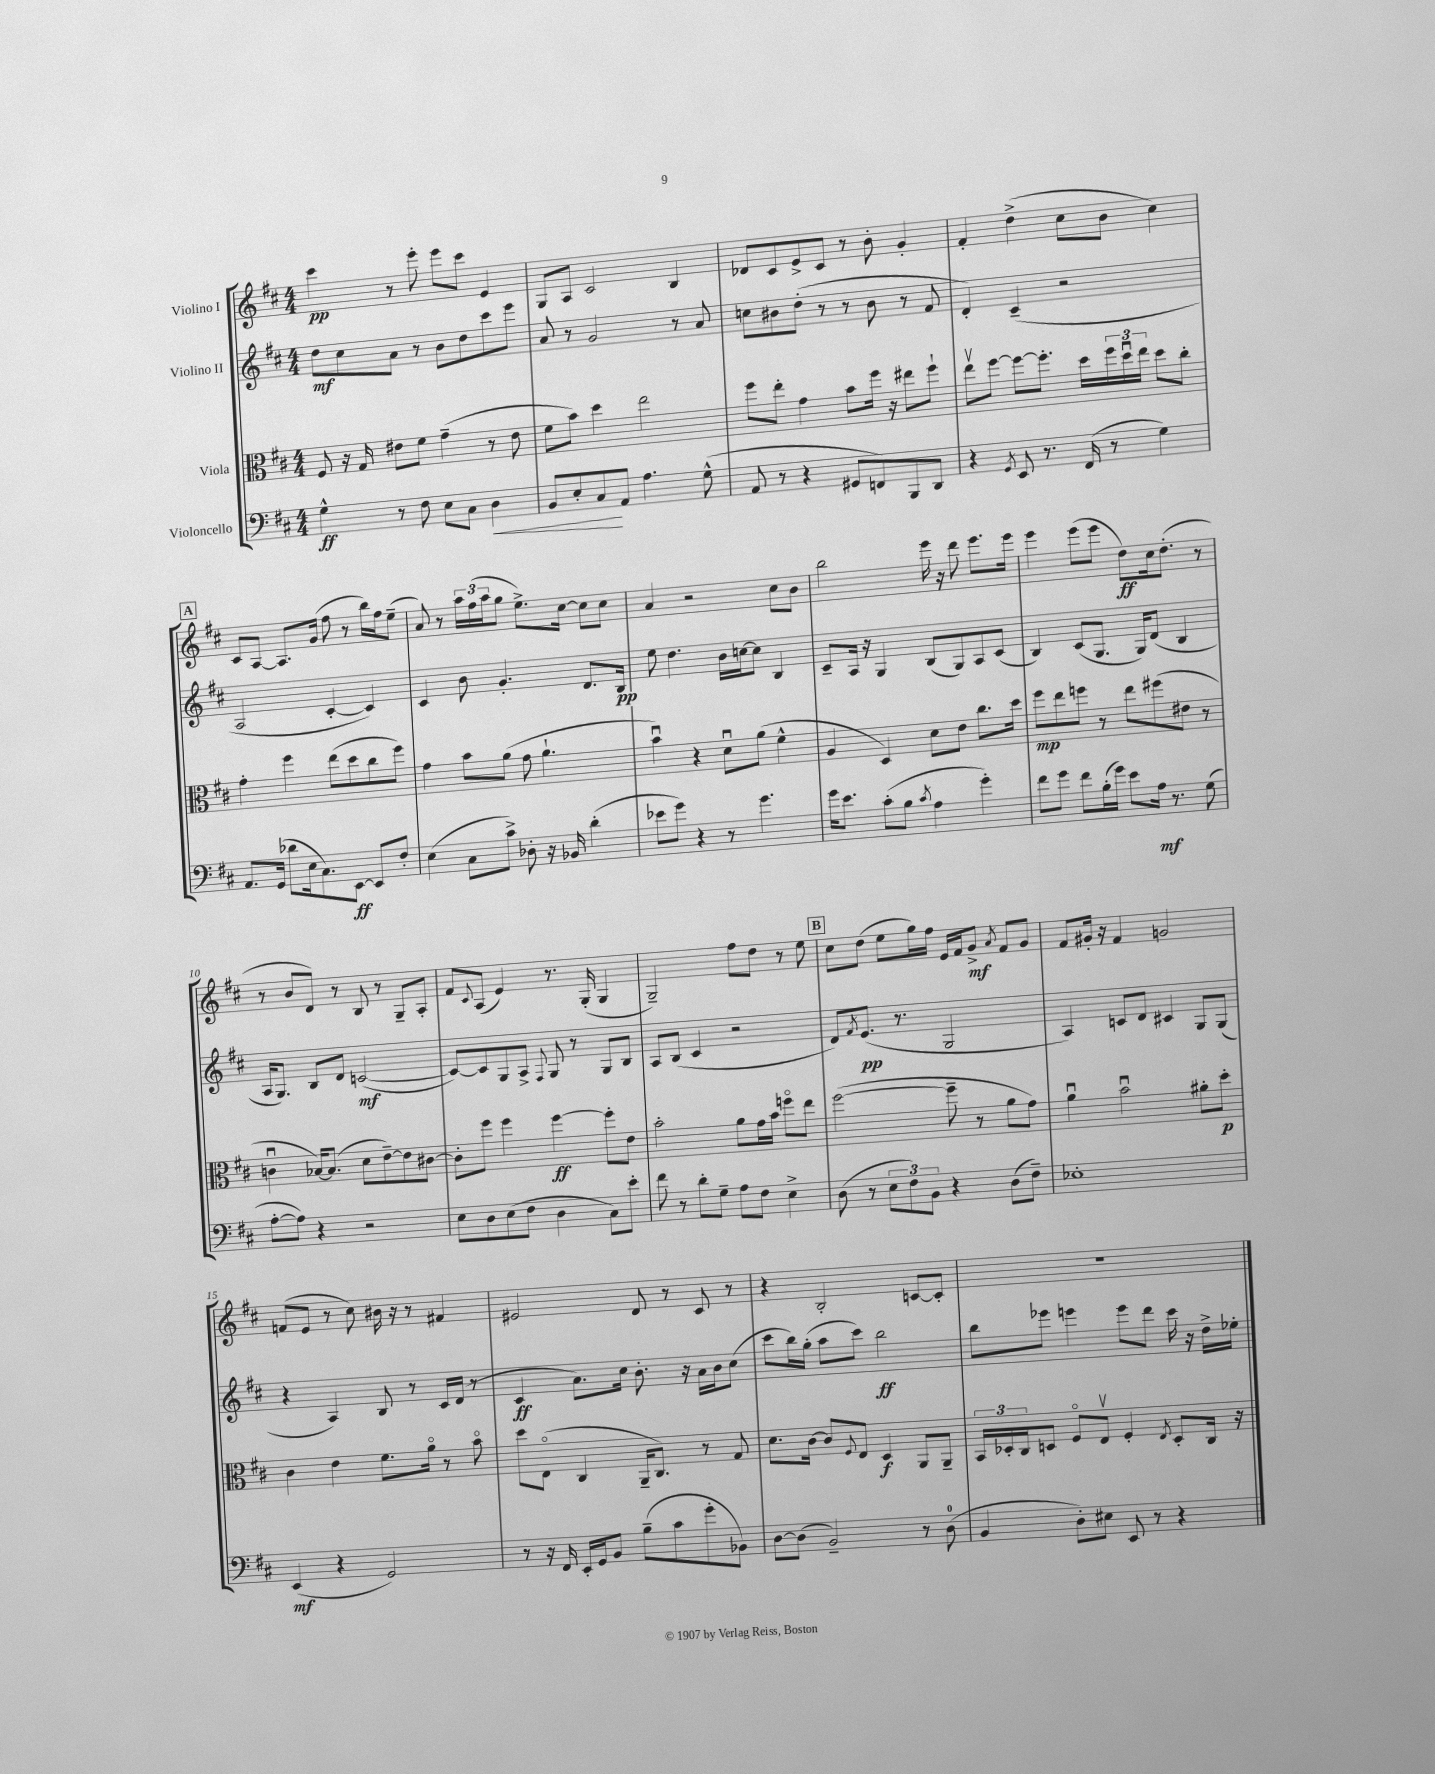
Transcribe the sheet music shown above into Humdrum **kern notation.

**kern	**kern	**kern	**kern
*staff4	*staff3	*staff2	*staff1
*clefF4	*clefC3	*clefG2	*clefG2
*k[f#c#]	*k[f#c#]	*k[f#c#]	*k[f#c#]
*M4/4	*M4/4	*M4/4	*M4/4
4G^^	8F#	8dd	4ccc#
.	16r	8cc#	.
.	16G	.	.
8r	8e#	8a	8r
8F#	8f#	8r	8eee'
8E	(4g~	8b	8eee
8C#	.	8dd	8ccc#
4D	8r	8ccc#	4e
.	8e#	8eee	.
=	=	=	=
8BB	8f#	8a	8G
8E'	8b)	8r	8A
8C#	4dd	2g	2c#
8AA	.	.	.
4.A	2ee	.	.
.	.	8r	4B
(8G^^	.	8a	.
=	=	=	=
8AA	8ff#	8cc	8d-
8r	8ee'	8b#	8c#
4r	4g	(8dd'	8e^
.	.	8r	8c#
8GG#	8b	8r	8r
8FF)	16ff#	8b#	8b'
.	16r	.	.
8BBB	8ee#	8r	4g'
8DD	8ff#`	8f#	.
=	=	=	=
4r	8eev	4d')	4f#'
.	[8ff#	.	.
8qGG	.	.	.
8EE	8ff#_	(4c#~	(4dd^
8.r	8.ff#']	.	.
.	.	2r	8cc#
(16FF#	16dd	.	.
8r	24ff#	.	8b
.	24ddu	.	.
.	24ee	.	.
4G)	8dd	.	4cc#)
.	8cc#'	.	.
=	=	=	=
8.AA	4g'	2A	8c#
.	.	.	[8A
(16GG	.	.	.
8d-	4ff#	.	8.A]
16E	.	.	.
8.C#)	.	.	(16g
.	(8ee	[4c#'	8ff#
[8EE	8dd	.	8r
8EE]	8cc#	4c#])	16bb)
.	.	.	16ff#
8F#'	8ff#)	.	(8ee~
=	=	=	=
(4E	4g	4c#	8a)
.	.	.	8r
8C#	8b	8b	24aa
.	.	.	(24ff#
.	.	.	24aa
8c#^)	(8a	4.g'	8gg
8D-'	8g	.	8.ee^)
16r	4.a`	.	.
16BB-	.	.	[16cc#
(4d'	.	8.d	8cc#]
.	.	.	8cc#
.	.	16B	.
=	=	=	=
8e-	4bu)	8ee	4a
8g)	.	4.dd	.
4r	4r	.	2r
8r	8du	16b	.
.	.	[16cc	.
4.g	(8a	8cc]	.
.	4f#^^	4B	8cc#
.	.	.	8b
=	=	=	=
16g	4A	8c#~	2bb
8.e	.	.	.
.	.	16A	.
.	.	16r	.
(8c#'	4D)	4G	.
8B	.	.	.
8qc#	.	.	.
4A	8d	(8B	16eee
.	.	.	16r
.	8e	8G)	8ddd
4g')	8.cc#	8A	8.eee
.	.	(8c#	.
.	16dd	.	16eee
=	=	=	=
8f#	8ff#	4B)	4eee
8g	8ee	.	.
8f#	8ff	(8c#	(8eee
(16B'	8r	8.G	8eee
16g)	.	.	.
8e	8ee	.	8dd)
.	.	16G)	.
16A	(8ff#	(8d	16cc#
8.r	.	.	(8.dd'
.	8e#	4B	.
(8G	8r	.	8r
=	=	=	=
[8A'	4cu	16A	8r
.	.	8.G)	.
8A])	.	.	8b
4r	[16B-)	8B	8d)
.	(8.B-]	.	.
.	.	8d	8r
2r	8d	([2c	8B
.	[8e~)	.	8r
.	8e]	.	8G~
.	[8c#	.	8A'
=	=	=	=
8E	8c#']	8c_)	8f#
.	.	.	8qqc#
8D	8ff#	8c]	(8A
(8E	4ff#	8G	4e)
8F#	.	8A^	.
.	.	8qqF#	.
4D	[4ff#	8G	8.r
.	.	8r	.
.	.	.	(16G'
8C#)	8ff#']	8G	4G
8e'	8e	8B	.
=	=	=	=
8f#	2b'	8A	2G~)
8r	.	(8B	.
8d'	.	4c#	.
8G~	.	.	.
8A	8a	2r	8ff#
8F#	16g	.	8dd
.	16b	.	.
4E^	8ffo	.	8r
.	8ee	.	8ee
=	=	=	=
(8D	([2ff#	8d)	8cc#
.	.	8qf#	.
8r	.	(8.e	(8dd
12E	.	.	8ee
.	.	8.r	.
12F#)	.	.	.
.	.	.	16gg)
12BB	.	.	.
.	.	.	16ff#
4r	8ff#~]	2G	16e
.	.	.	16f#
.	8r	.	8g^
.	.	.	8qa
(8D	8a	.	8f#
8F#~)	8g)	.	8g
=	=	=	=
1E-'	4au	4A)	8f#
.	.	.	16g#'
.	.	.	16r
.	2bu	8c	4f#
.	.	8d	.
.	.	4c#	2g
.	8a#'	8G	.
.	8dd'	(8G	.
=	=	=	=
(4EE	4c#	4r	(8f
.	.	.	8e
4r	4e	4A)	8r
.	.	.	8cc#)
2GG)	8.f#	8B	16b#
.	.	.	16r
.	.	8r	8r
.	16ao	.	.
.	8r	16c#	4f#
.	.	(16d	.
.	8bo	8r	.
=	=	=	=
8r	8dd	4c#	2e#
16r	(8Eo	.	.
16FF#	.	.	.
16EE'	4C#	8.a)	.
16GG	.	.	.
8BB	.	.	.
.	.	16cc#	.
(8B~	16AA~	8.b'	8d
.	8.C#)	.	.
8c#	.	.	8r
.	.	16r	.
8g'	8r	16a	8c#
.	.	16b	.
8BB-)	8G	(8cc#	8r
=	=	=	=
[8D	8.d	8ccc#	4r
(8D]	.	16bb)	.
.	[16c#	(16gg'	.
2BB~)	8c#]	8aa	2B'
.	8qqF#	.	.
.	8E	8ccc#)	.
.	4D	2bb	.
8r	8AA	.	[8c
(8D	8AA~	.	8c']
=	=	=	=
4BB	24BB	8bb	1r
.	24D-'	.	.
.	24C#	.	.
.	8D	8eee-	.
8D')	8F#o	4eee	.
8E#	8Ev	.	.
8EE	4F#'	8eee	.
8r	.	8ddd	.
.	8qE	.	.
4r	8D'	16ccc#	.
.	.	16r	.
.	16C#	16dd^	.
.	16r	16ee-'	.
==	==	==	==
*-	*-	*-	*-
